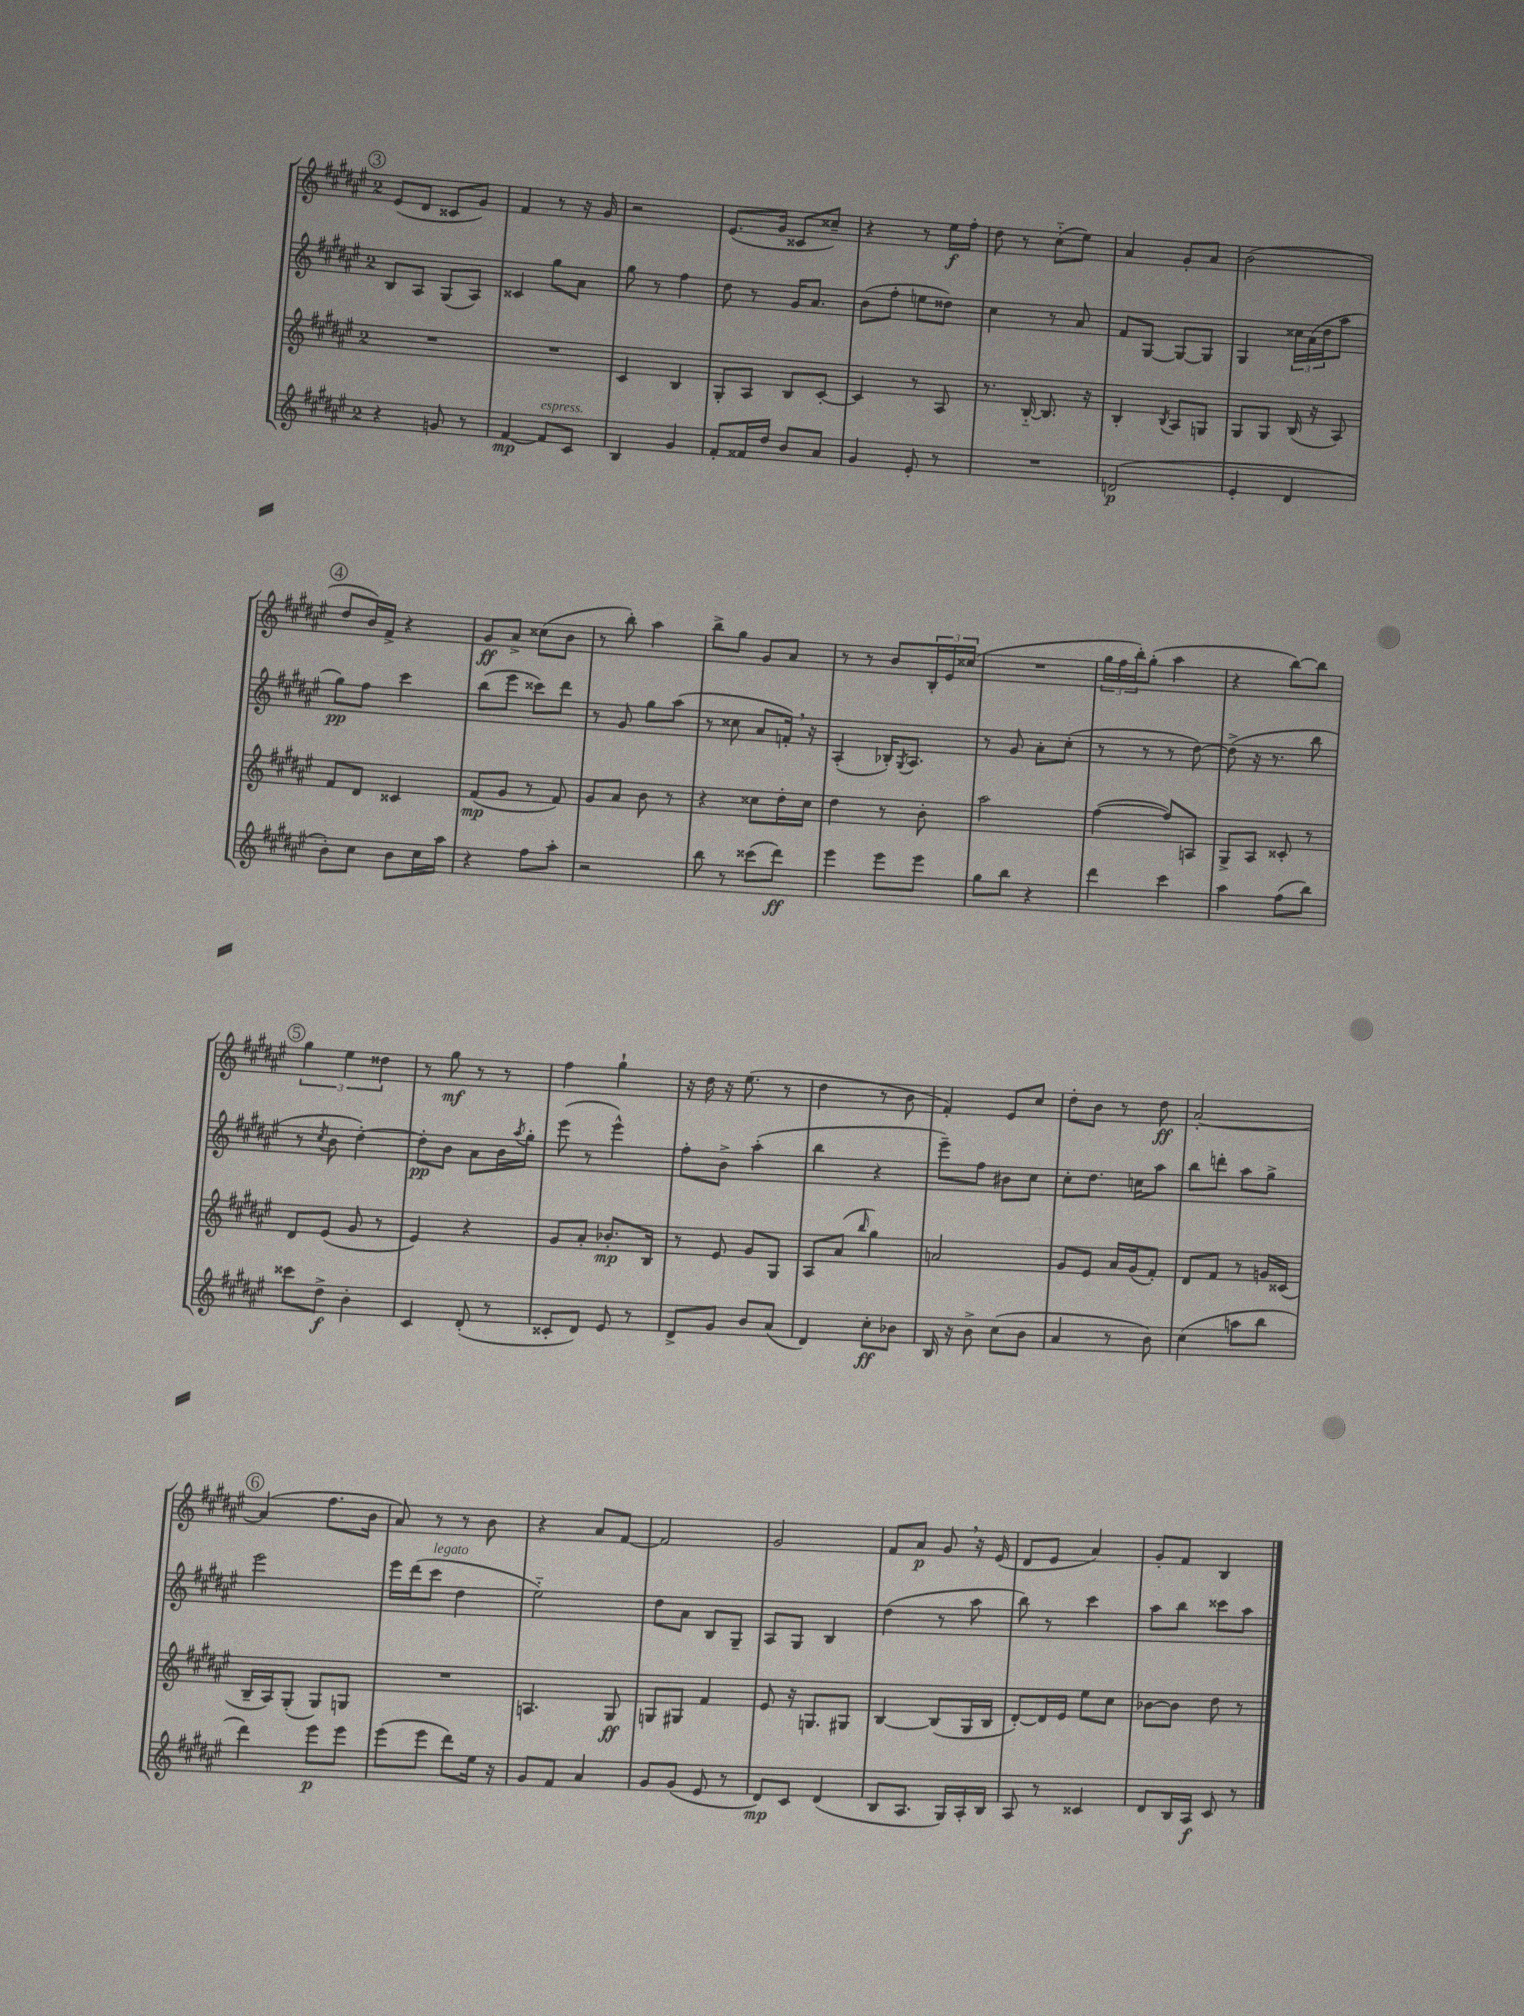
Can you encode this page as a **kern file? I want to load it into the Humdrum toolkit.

**kern	**kern	**kern	**kern
*staff4	*staff3	*staff2	*staff1
*clefG2	*clefG2	*clefG2	*clefG2
*k[f#c#g#d#a#e#]	*k[f#c#g#d#a#e#]	*k[f#c#g#d#a#e#]	*k[f#c#g#d#a#e#]
*M2/4	*M2/4	*M2/4	*M2/4
4r	2r	8B	(8e#
.	.	8A#	8d#
8g	.	(8G#	8c##
8r	.	8A#)	8g#)
=	=	=	=
[4f#	2r	4c##	4f#
8f#]	.	8gg#	8r
8c#	.	8a#	16r
.	.	.	16g#
=	=	=	=
4B	4c#	8gg#	2r
.	.	8r	.
4g#	4B	4ff#	.
=	=	=	=
8f#'	8G#'	8dd#	(8.e#
16f##	8A#	8r	.
16dd#	.	.	16g#
8b	8B	16g#	8c##
.	.	8.a#	.
8a#	[8c#'	.	8cc##~)
=	=	=	=
4g#	4c#]	(8b	4r
.	.	8ff#'	.
8e#'	8r	8ee	8r
8r	8A#	8dd##)	16ee#
.	.	.	16ff#'
=	=	=	=
2r	8.r	4cc#	8dd#
.	.	.	8r
.	[16B'~	.	.
.	8.B]	8r	(8cc#'~
.	.	8a#	8ee#)
.	16r	.	.
=	=	=	=
(2d	4B'	8f#	4a#
.	.	[8G#	.
.	8qB	.	.
.	8A#	8G#_	8g#'
.	8G	8G#]	8a#
=	=	=	=
4e#'	8G#	4G#	(2b
.	8G#	.	.
4d#	(16B	24cc##	.
.	.	(24a#	.
.	16r	.	.
.	.	24dd#	.
.	8A#)	8aa#	.
=	=	=	=
8b')	8f#	8gg#)	8dd#
8cc#	8d#	8ff#	16b)
.	.	.	16f#^
8b	4c##	4ccc#	4r
16cc#	.	.	.
16aa#	.	.	.
=	=	=	=
4r	(8f#	(8bb	8g#
.	8g#	8eee#	8a#^
8ff#	8r	8ccc##)	(8cc##
8aa#'	8f#)	8ddd#	8b
=	=	=	=
2r	8g#	8r	8r
.	8a#	8g#	8bb')
.	8b	8gg#	4aa#
.	8r	(8aa#	.
=	=	=	=
8bb	4r	8r	8bb^
8r	.	8cc##	8gg#
(8ccc##	8cc##	8a#	8g#
8ddd#)	16dd#'	16f')	8a#
.	16cc##	16r	.
=	=	=	=
4eee#	4dd#	(4A#'	8r
.	.	.	8r
8eee#	8r	16B-')	8b
.	.	8qG#	.
.	.	8.A#	.
8eee#	8b'	.	24B'
.	.	.	24e#
.	.	.	(24cc##
=	=	=	=
8gg#	2aa#	8r	2r
8bb	.	8g#	.
4r	.	8a#'	.
.	.	(8cc#'	.
=	=	=	=
4ddd#	([4ff#	8r	24gg#
.	.	.	24ff#
.	.	.	24bb')
.	.	8r	(8gg#'
4ccc#	8ff#])	8r	4aa#
.	8A	[8dd#)	.
=	=	=	=
4aa#	8G#^	(8dd#^]	4r
.	8A#	16r	.
.	.	8.r	.
(8ff#	8c##'	.	[8bb)
8bb)	8r	8bb	8bb]
=	=	=	=
8ccc##	8d#	8r	6gg#
.	.	8qcc#	.
8dd#^	(8e#	8b	.
.	.	.	6ee#
4b'	8g#	[4dd#')	.
.	.	.	6dd##
.	8r	.	.
=	=	=	=
4c#	4e#)	8dd#']	8r
.	.	8b	8gg#
(8d#'	4r	8a#	8r
8r	.	16b	8r
.	.	8qaa#	.
.	.	16gg#'	.
=	=	=	=
8c##'	8g#	(8eee#	4ff#
8d#)	8a#'	8r	.
8e#	8.b-'	4eee#^^)	4gg#`
8r	.	.	.
.	16B	.	.
=	=	=	=
8d#^	8r	8ff#'	16r
.	.	.	16dd#
8g#	8e#	8b^	16r
.	.	.	(8.ee#
8b	8g#	(4aa#'	.
(8a#	8G#	.	8r
=	=	=	=
4d#)	8A#	4bb	4dd#
.	(8a#	.	.
.	16qqbb	.	.
8cc#'	4gg#)	4r	8r
8b-	.	.	8b
=	=	=	=
16B	2a	8eee#~)	4f#')
16r	.	.	.
8b^	.	8ff#	.
(8cc#	.	8b#	8e#
8b	.	8cc#	8cc#
=	=	=	=
4a#	8g#	8cc#'	8dd#'
.	8e#	8.dd#	8b
8r	16a#	.	8r
.	(16g#	16cc	.
8b)	8f#')	8aa#	8dd#
=	=	=	=
(4cc#	8d#	8bb	[2a#'
.	8f#	8ddd'	.
8aa	8r	8aa#	.
8bb	16g	8gg#^	.
.	(16c##	.	.
=	=	=	=
4ddd#)	16B~	2eee#	(4a#]
.	16A#)	.	.
.	(8G#'	.	.
8eee#	8G#)	.	8.ff#
8eee#	8G	.	.
.	.	.	16b
=	=	=	=
(8eee#	2r	16eee#	8a#)
.	.	(16ddd#	.
8eee#	.	8ccc#	8r
8ddd#)	.	4dd#	8r
16ee#	.	.	8b
16r	.	.	.
=	=	=	=
8g#	4.A	2ee#'~)	4r
8f#	.	.	.
4a#	.	.	8a#
.	8G#	.	[8f#
=	=	=	=
8g#	8G	8dd#	2f#]
(8g#	8G#	8a#	.
8e#	4f#	8B	.
8r	.	8G#~	.
=	=	=	=
8d#)	8e#	8A#	2g#
8c#	16r	8G#	.
.	8.G	.	.
(4d#	.	4B	.
.	8G#	.	.
=	=	=	=
8B	[4B	(4dd#	8f#
8.A#	.	.	8a#
.	(8B]	8r	8g#
16G#)	.	.	.
16A#'	16G#	8aa#	16r
16B	16B	.	(16e#
=	=	=	=
8A#	[8d#')	8bb)	8d#
8r	16d#]	8r	8e#
.	16e#	.	.
4c##	8ee#	4ccc#	4a#)
.	8cc#	.	.
=	=	=	=
8d#	[8b-	8aa#	8g#'
16B	8b-]	8bb	8f#
16A#	.	.	.
8c#	8dd#	8ccc##	4B
8r	8r	8aa#	.
==	==	==	==
*-	*-	*-	*-
